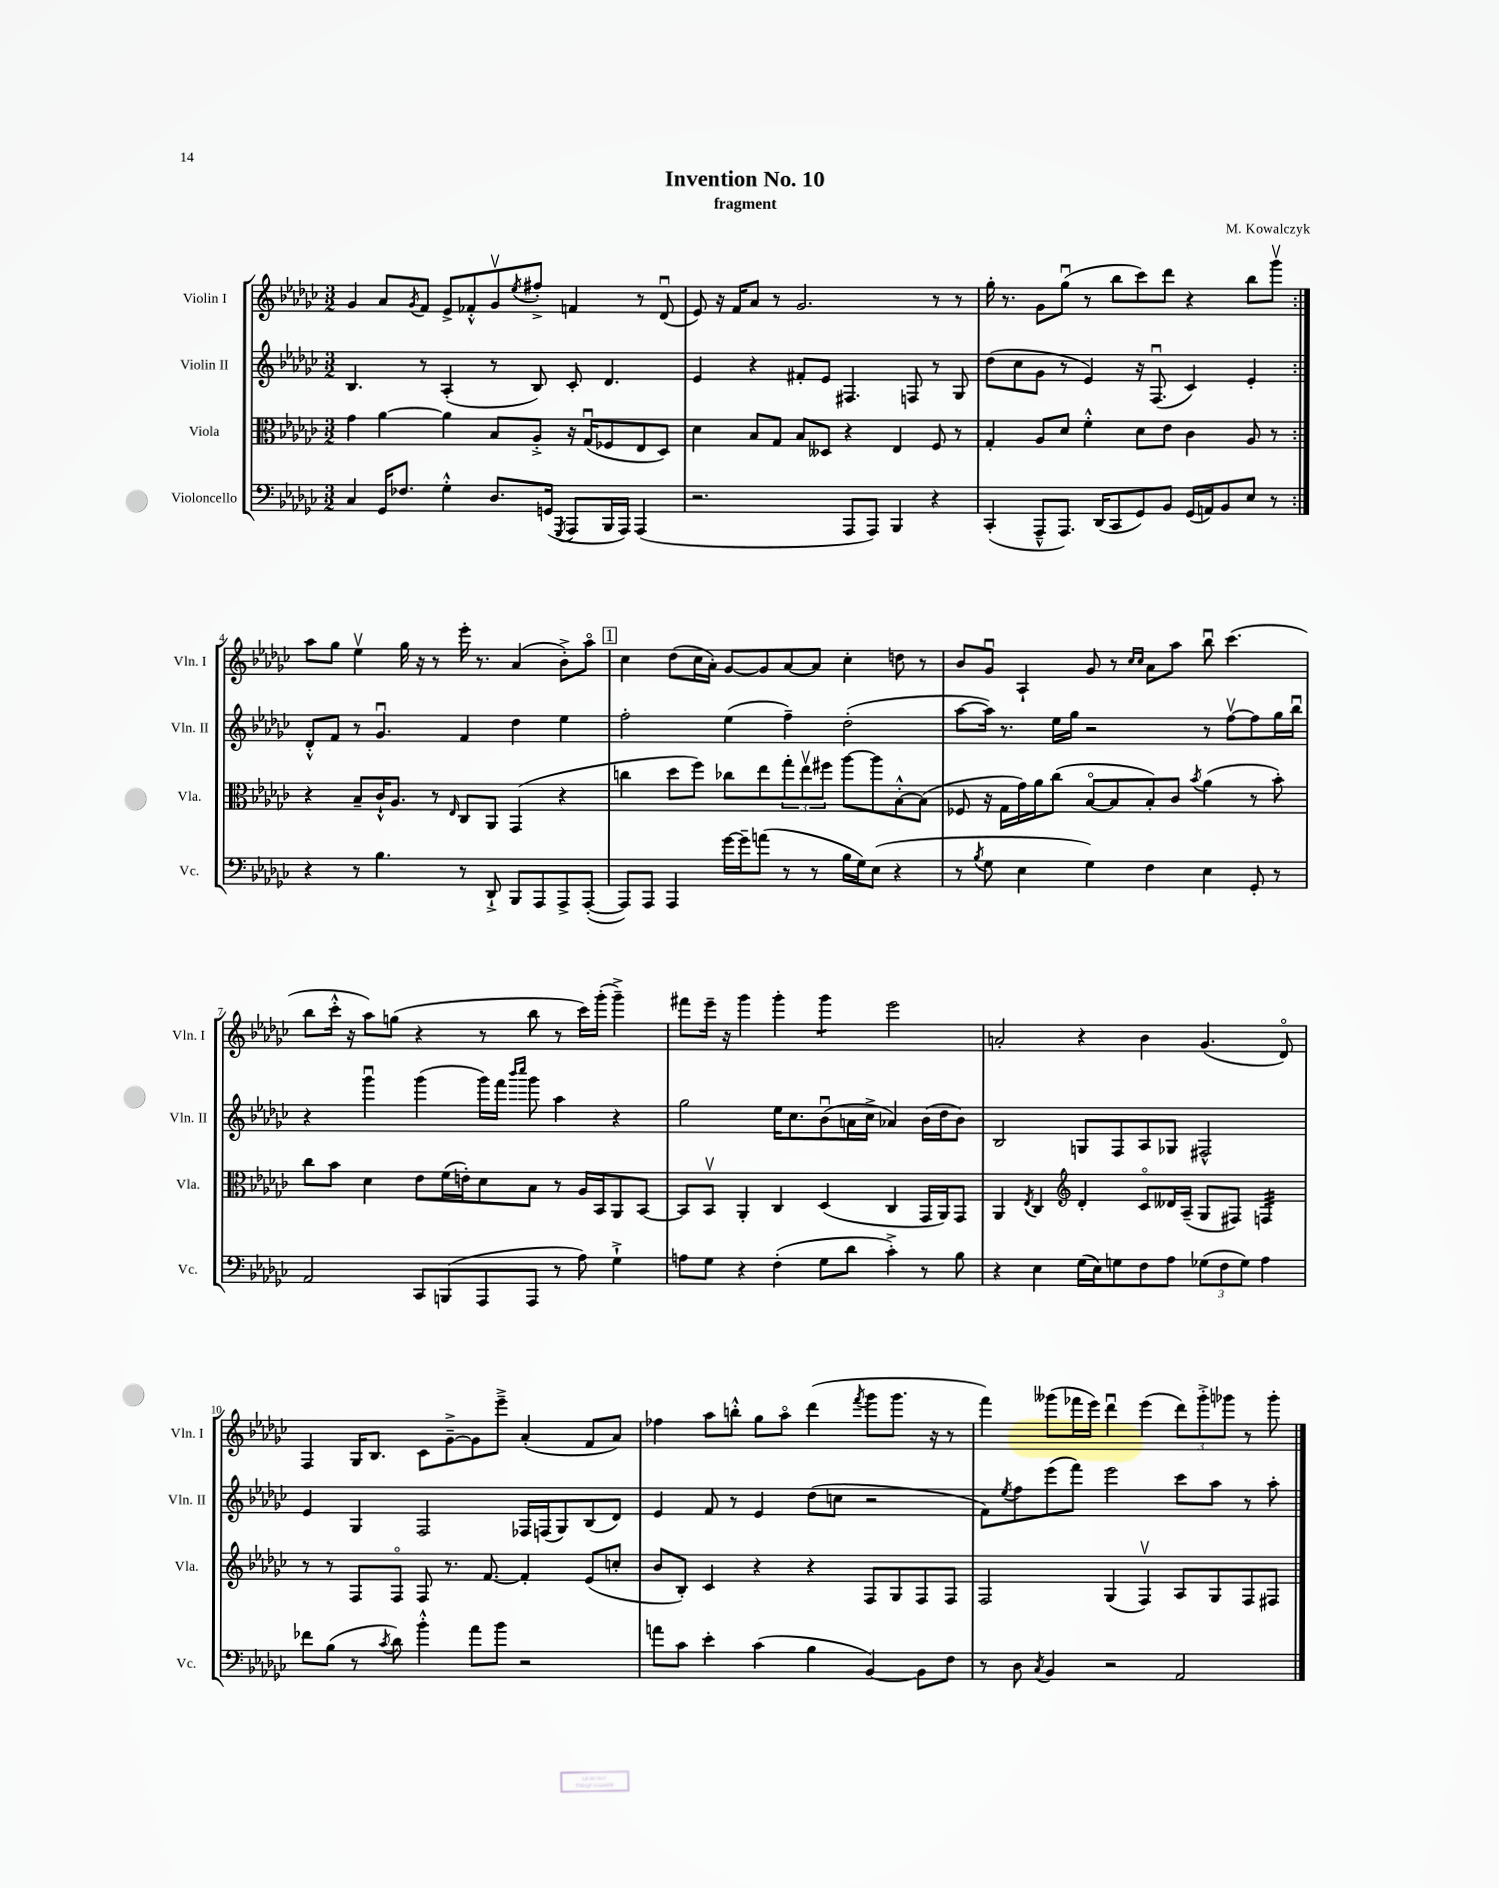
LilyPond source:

\header { title = "Invention No. 10" composer = "M. Kowalczyk" subtitle = "fragment" }
<<
\new StaffGroup <<
\new Staff = "s0" \with { instrumentName = "Violin I" shortInstrumentName = "Vln. I" } {
    \clef treble \key ges \major \numericTimeSignature \time 3/2
    \repeat volta 2 { ges'4 aes'8 \acciaccatura { ges'8 } f'8 ees'8-> fes'8-.-^ ges'8\upbow \acciaccatura { ees''8 } fis''8-.-> f'4 r8 des'8\downbow( |
    ees'8) r16 f'16 aes'8 r8 ges'2. r8 r8 |
    ges''16-. r8. ges'8 ges''8\downbow( r8 bes''8 ces'''8) des'''8 r4 bes''8 ges'''8\upbow | }
    aes''8 ges''8 ees''4\upbow ges''16 r16 r8 ees'''16-. r8. aes'4( bes'8-.->) aes''8\flageolet |
    \mark \markup { \box "1" } ces''4 des''8( ces''16 aes'16-.) ges'8~ ges'8 aes'8~ aes'8 ces''4-. d''8 r8 |
    bes'8 ges'8\downbow aes4-! ges'8 r8 \grace { ces''16 ces''16 } aes'8 aes''8 bes''8\downbow ces'''4.( |
    bes''8 ces'''16-.-^ r16 aes''8) g''8( r4 r8 bes''8 r8 ces'''16) ges'''16-.( ges'''4--->) |
    fis'''8 ees'''16-- r16 ges'''4 ges'''4-. ges'''4:8 ees'''2 |
    a'2-. r4 bes'4 ges'4.( des'8\flageolet) |
    f4 ges16 bes8. ces'8 ges'8~---> ges'8 ees'''8---> aes'4-.( f'8 aes'8) |
    fes''4 aes''8 b''8-.-^ ges''8 aes''8\flageolet des'''4( \acciaccatura { f'''8 } ges'''8 ges'''8. r16 r8 |
    f'''4) geses'''8( fes'''16 ees'''16) des'''4\downbow ees'''4( \tuplet 3/2 { des'''8) geses'''8-.-> ges'''8 } r8 ges'''8-. \bar "|." |
}
\new Staff = "s1" \with { instrumentName = "Violin II" shortInstrumentName = "Vln. II" } {
    \clef treble \key ges \major \numericTimeSignature \time 3/2
    \repeat volta 2 { bes4. r8 aes4-.( r8 bes8) ces'8-. des'4. |
    ees'4 r4 fis'8-. ees'8 fis4. f8 r8 ges8 |
    des''8( ces''8 ges'8 r8 ees'4) r16 f8.\downbow( ces'4) ees'4-. | }
    des'8-.-^ f'8 r8 ges'4.\downbow f'4 des''4 ees''4 |
    \mark \markup { \box "1" } f''2-. ees''4( f''4--) des''2-.( |
    aes''8~ aes''16) r8. ees''16 ges''16 r2 r8 f''8~\upbow f''8 ges''16 bes''16\downbow |
    r4 ges'''4\downbow ges'''4( ges'''16) f'''16 \grace { bes'''16 ces''''16 } ges'''8 aes''4 r4 |
    ges''2 ees''16 ces''8. bes'8\downbow( a'16 ces''16-> aes'4) bes'16( des''16 bes'8) |
    bes2 g8 f8 aes8 ges8 fis2-^ |
    ees'4 ges4 f2 fes16 f16( ges8) bes8( des'8) |
    ees'4 f'8 r8 ees'4 des''8( c''8 r2 |
    f'8) \acciaccatura { ees''8 } f''8 ees'''8( f'''8) ees'''2 ces'''8 aes''8 r8 aes''8-. \bar "|." |
}
\new Staff = "s2" \with { instrumentName = "Viola" shortInstrumentName = "Vla." } {
    \clef alto \key ges \major \numericTimeSignature \time 3/2
    \repeat volta 2 { ges'4 aes'4~ aes'4 bes8 aes8-.-> r16 ges16\downbow( fes8 ees8 des8) |
    des'4 bes8 ges8 bes8 deses8 r4 ees4 f8 r8 |
    ges4-. aes8 des'8 f'4-.-^ des'8 ees'8 ces'4 aes8 r8 | }
    r4 bes8-- ces'16-!-^ aes8. r8 \grace { ees16 } ces8 aes,8 ges,4( r4 |
    \mark \markup { \box "1" } c''4 des''8 f''8) ces''8 ees''8 \tuplet 3/2 { ges''8-. ees''8\upbow fis''8 } aes''8~ aes''8 bes8~-.-^ bes8( |
    fes8 r16 ges16 ges'16) aes'16 ces''8( bes8~\flageolet bes8 bes8-.) ces'8 \acciaccatura { bes'8 } aes'4( r8 bes'8-.) |
    ces''8 bes'8 des'4 ees'8 f'16( e'16-.) des'8 bes8 r8 aes16 bes,16 aes,8 bes,8~ |
    bes,8 bes,8\upbow aes,4-. ces4 des4( ces4 ges,16 aes,16) ges,8 |
    aes,4 \acciaccatura { ees8 } ces4 \clef treble des'4-. ces'8\flageolet deses'16 aes16--( ges8 fis8) f4:32 |
    r8 r8 f8 f8\flageolet f8 r8. f'8.~ f'4-. ees'8( c''8-. |
    bes'8 bes8-.) ces'4 r4 r4 f8 ges8 f8 f8 |
    f2 ges4( f4\upbow) aes8 ges8 f8 fis8 \bar "|." |
}
\new Staff = "s3" \with { instrumentName = "Violoncello" shortInstrumentName = "Vc." } {
    \clef bass \key ges \major \numericTimeSignature \time 3/2
    \repeat volta 2 { ces4 ges,16 fes8. ges4-.-^ des8. g,16( \acciaccatura { ges,,8 } aes,,8 bes,,16 aes,,16) aes,,4( |
    r2. aes,,8 aes,,8) bes,,4 r4 |
    ces,4-.( aes,,8---^ aes,,8.) des,16( ces,8 ges,8) bes,8 ges,16( a,16) bes,8 ees8 r8 | }
    r4 r8 bes4. r8 des,8-!-> bes,,8 aes,,8 aes,,8-> aes,,8~-.( |
    \mark \markup { \box "1" } aes,,8) aes,,8 aes,,4 ges'16~ ges'16-- a'8( r8 r8 bes16 ges16) ees8( r4 |
    r8 \acciaccatura { bes8 } ges8 ees4 ges4) f4 ees4 ges,8-. r8 |
    aes,2 ces,8 b,,8( aes,,8 aes,,8 r8 aes8) ges4-!-> |
    a8 ges8 r4 f4-.( ges8 des'8 ces'4-.->) r8 bes8 |
    r4 ees4 ges16( ees16) g8 f8 aes8 \tuplet 3/2 { ges8( f8 ges8) } aes4 |
    fes'8 bes8( r8 \acciaccatura { ces'8 } des'8) bes'4-.-^ aes'8 bes'8 r2 |
    a'8 ces'8 ees'4-. ces'4( bes4 bes,4~) bes,8 f8 |
    r8 des8 \acciaccatura { ces8 } bes,4 r2 aes,2 \bar "|." |
}
>>
>>
